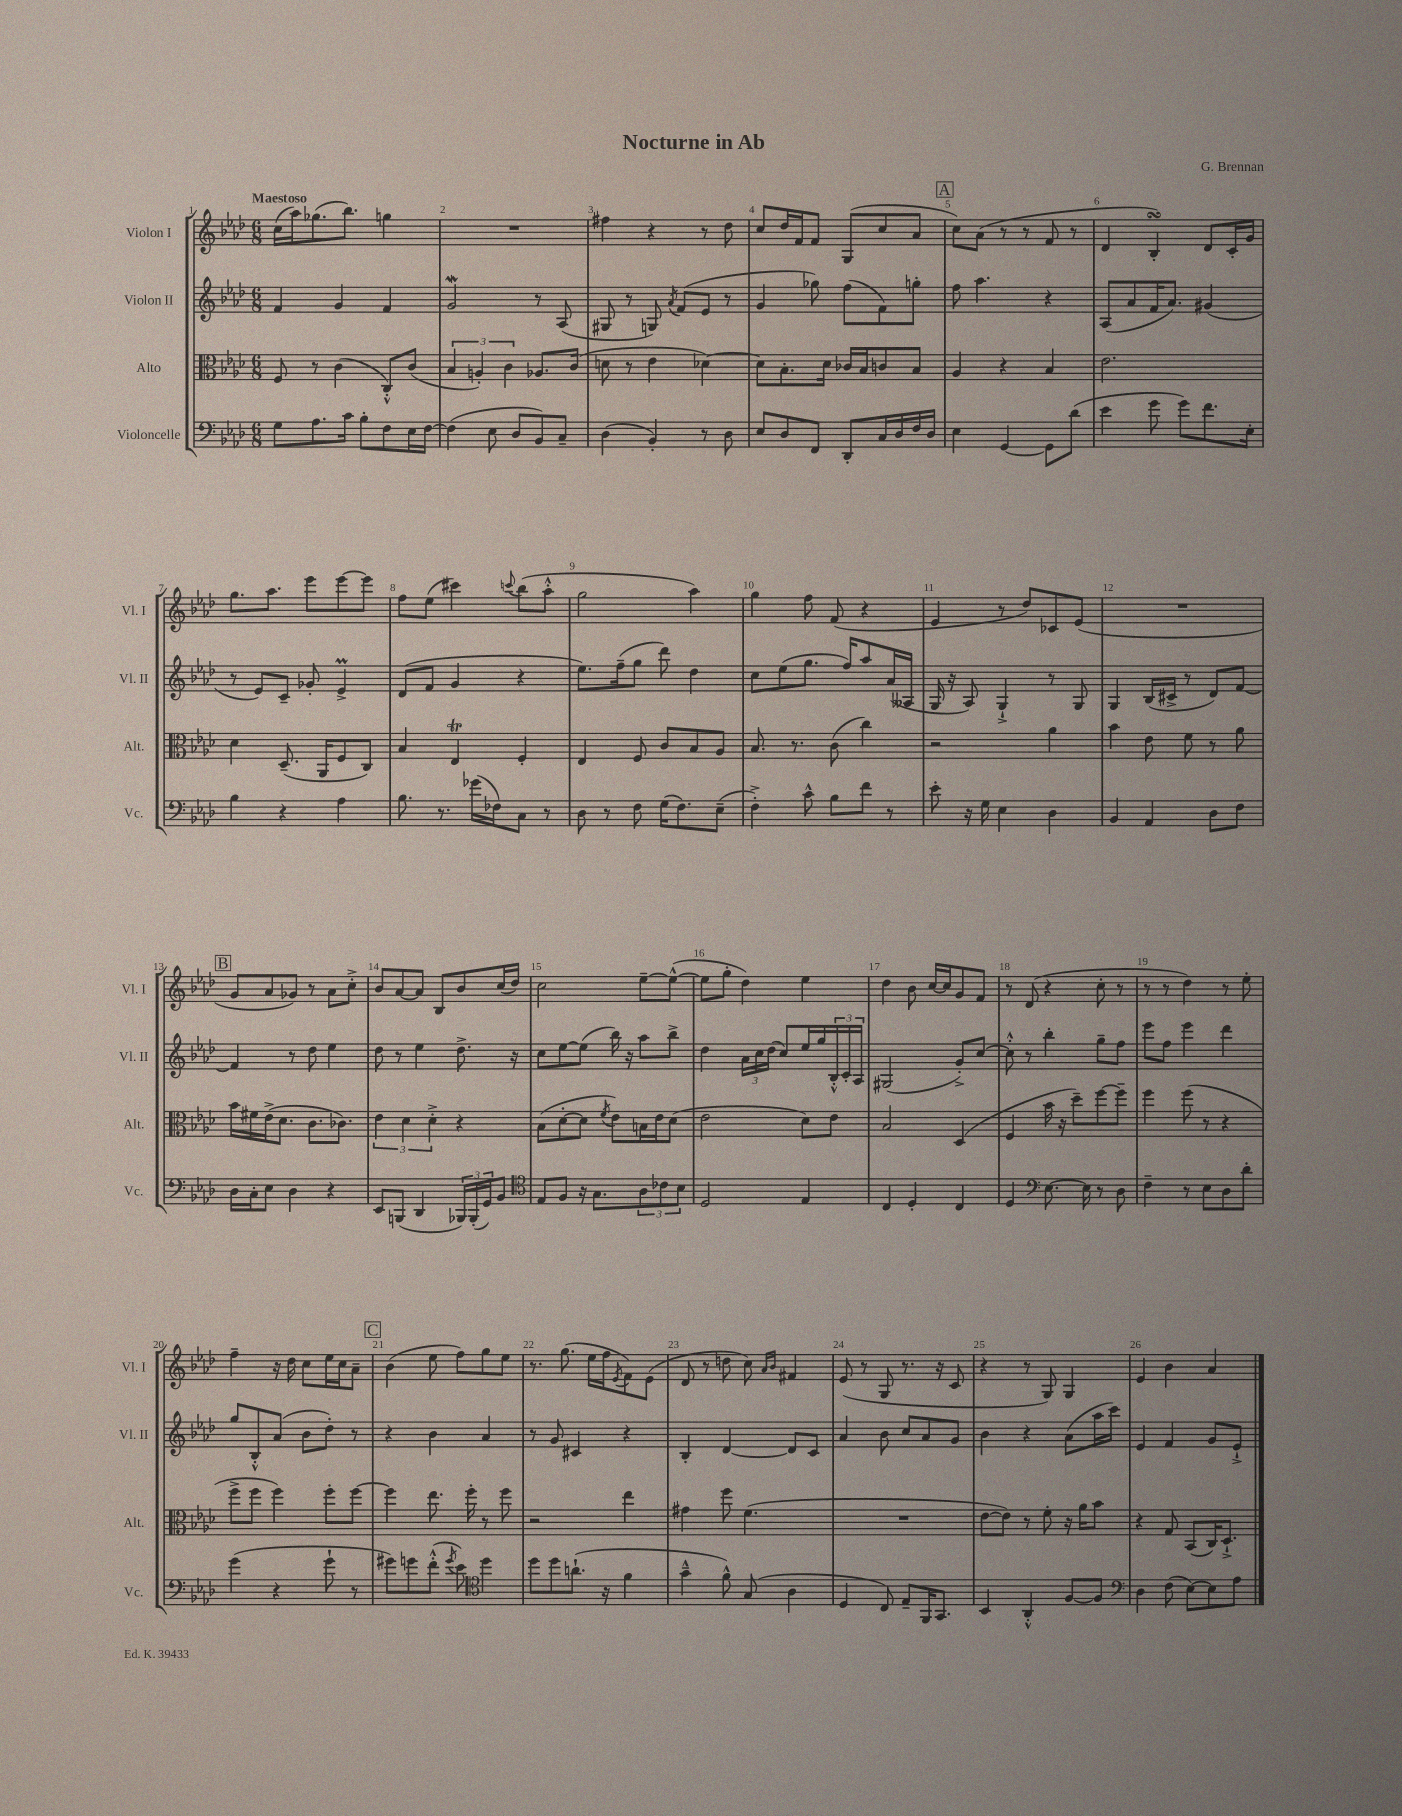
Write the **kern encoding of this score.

**kern	**kern	**kern	**kern
*part4	*part3	*part2	*part1
*staff4	*staff3	*staff2	*staff1
*I"Violoncelle	*I"Alto	*I"Violon II	*I"Violon I
*I'Vc.	*I'Alt.	*I'Vl. II	*I'Vl. I
*clefF4	*clefC3	*clefG2	*clefG2
*k[b-e-a-d-]	*k[b-e-a-d-]	*k[b-e-a-d-]	*k[b-e-a-d-]
*M6/8	*M6/8	*M6/8	*M6/8
=1	=1	=1	=1
!	!	!	!LO:TX:a:B:t=Maestoso
8G\L	8F/	4f/	(16cc\LL
.	.	.	16aa-\J)
8.A-\	8r	.	(8.gg-X\
.	(4c\	4g/	.
16c\Jk	.	.	8.bb-\J)
8B-'\L	.	.	.
8F\	8C'^^/L)	4f/	4ggn\
16E-\L	(8c/J	.	.
[16F\JJ	.	.	.
=2	=2	=2	=2
(4F\]	6B-/	2gW/	2.r
.	6An'/)	.	.
8E-\	.	.	.
.	6c\	.	.
8D-/L	.	.	.
8BB-/)	8.A-X/L	8r	.
8C~/J	.	(8A-/	.
.	(16c/Jk	.	.
=3	=3	=3	=3
(4D-\	8dn\	8G#X/	4ff#X\
.	8r	8r	.
4BB-'/)	4e-\	8Gn/)	4r
.	.	8qa-/	.
.	.	(8f/L	.
8r	[4d-X\)	8e-/J	8r
8D-\	.	8r	8dd-\
=4	=4	=4	=4
8E-/L	8d-\L]	4g/	8cc/L
8D-/	8.B-'\	.	16dd-/L
.	.	.	16f/J
8FF/J	.	8gg-X\)	8f/J
.	16d-\Jk	.	.
8DD-'/L	16c-X/LL	(8ff\L	(8G/L
.	16B-/J	.	.
16C/L	8cn/	8f\)	8cc/
16D-/	.	.	.
16F/	8B-/J	8ggn'\J	8a-/J
16D-/JJ	.	.	.
!!LO:REH:place=s1:t=A
=5	=5	=5	=5
4E-\	4A-/	8ff\	8cc\L)
.	.	4.aa-\	(8a-\J
[4GG/	4r	.	8r
.	.	.	8r
8GG\L]	4B-/	4r	8f/
(8d-\J	.	.	8r
=6	=6	=6	=6
4e-\	2.e-\	(8A-/L	4d-/
.	.	8a-/	.
8g\	.	16f/K	4B-sSSS'/)
.	.	8.a-/J)	.
8g\L)	.	.	.
8.f\	.	(4g#X/	8d-/L
.	.	.	16c'/L
16E-'\Jk	.	.	16g/JJ
!!LO:LB:g=z
=7	=7	=7	=7
4B-\	4d-\	8r	8.gg\L
.	.	8e-/L)	.
.	.	.	8.aa-\J
4r	(8.D-~/	8c~/J	.
.	.	8g-X'/	8eee-\L
.	16AA-/KL	.	.
4A-\	8F/	4e-M^/	[8eee-\
.	8C/J)	.	8eee-\J]
=8	=8	=8	=8
8.B-\	4B-/	(8d-/L	8ff\L
.	.	8f/J	(8ee-\J
8.r	.	.	.
.	4E-T/	4g/	4ccc#X\)
(16g-X\LL	.	.	.
16F-X\J)	.	.	.
.	.	.	8qqcccn/
8C\J	4F'/	4r	(8bb-\L
8r	.	.	8aa-'^^\J
=9	=9	=9	=9
8D-\	4E-/	8.ee-\L)	2gg\
8r	.	.	.
.	.	(16ff~\k	.
8F\	8F/	8gg\J	.
(16G\KL	8c/L	8ddd-\)	.
8.F\)	.	.	.
.	8B-/	4dd-\	4aa-\)
(8E-~\J	8A-/J	.	.
=10	=10	=10	=10
4F'^\)	8.B-/	8cc\L	4gg\
.	.	(8ee-\	.
.	8.r	.	.
8c^^\	.	8.gg\J	8ff\
8B-\L	(8c\	.	(8f/
.	.	16ff/KL)	.
8f\J	4cc\)	8aa-/	4r
8r	.	(16a-/L	.
.	.	16A--X/JJ	.
=11	=11	=11	=11
8e-'\	2r	16G/	4e-/
.	.	16r	.
16r	.	8A-/)	.
16G\	.	.	.
4E-\	.	4G`^/	8r
.	.	.	8dd-/L)
4D-\	4a-\	8r	8c-X/
.	.	8G/	(8e-/J
=12	=12	=12	=12
4BB-/	4b-\	4G/	2.r
4AA-/	8e-\	(16B-/LL	.
.	.	16c#X^/JJ	.
.	8f\	8r	.
8D-\L	8r	8d-/L)	.
8F\J	8a-\	[8f/J	.
!!LO:LB:g=z
!!LO:REH:place=s1:t=B
=13	=13	=13	=13
16D-\LL	16b-\LL	4f/]	8g/L
16C'\J	16f#X\	.	.
8E-\J	(16e-^\J	.	8a-/
.	8.d-\J	.	.
4D-\	.	8r	8g-X/J)
.	8.c\L	8dd-\	8r
4r	.	4ee-\	8a-\L
.	8.c-X\J)	.	.
.	.	.	8cc'^\J
=14	=14	=14	=14
8EE-/L	6e-\	8dd-\	8b-/L
(8BBBn/J	.	8r	[8a-/
.	6d-\	.	.
4DD-/	.	4ee-\	8a-/J]
.	6d-'^\	.	.
.	.	.	8B-/L
24BBB-X/LL)	4r	8.dd-^\	8b-/
(24BBB-'/	.	.	.
24GG/J)	.	.	.
8BB-/J	.	.	(16cc/L
.	.	16r	16dd-/JJ)
=15	=15	=15	=15
*clefC4	*	*	*
8E-/L	(8B-\L	8cc\L	2cc\
8F/J	[8d-'\	[8ee-\	.
16r	8d-\J]	(8ee-\J]	.
8.G\L	.	.	.
.	8qf/	.	.
.	8e-\L)	16bb-\)	.
.	.	16r	.
12A-\	16Bn\L	8aa-\L	[8ee-~\L
.	16e-\J	.	.
12c-X\	.	.	.
.	(8d-\J	8bb-^\J	(8ee-^^\J_
12B-\J	.	.	.
=16	=16	=16	=16
2D-/	2e-\	4dd-\	8ee-\L]
.	.	.	8gg'\J
.	.	24a-\LL	4dd-\)
.	.	24cc\	.
.	.	(24dd-\JJ	.
.	.	8cc/L)	.
4E-/	8d-\L)	16ee-/L	4ee-\
.	.	16gg/	.
.	8e-\J	24B-'^^/	.
.	.	24c'/	.
.	.	24A-/JJ	.
=17	=17	=17	=17
4C/	2B-/	(2G#X/	4dd-\
4D-'/	.	.	8b-\
.	.	.	[16cc/LL
.	.	.	16cc/J]
4C/	(4D-/	8g'^/L)	8g/
.	.	[8cc/J	8f/J
=18	=18	=18	=18
4D-/	4F/	8cc'^^\]	8r
.	.	8r	(8d-/
*clefF4	*	*	*
[8.E-\	16b-\	4bb-'\	4r
.	16r	.	.
.	8dd-~\L)	.	.
16E-\]	.	.	.
8r	[8ff\	8gg~\L	8cc'\
8D-\	8ff~\J]	8ff\J	8r
=19	=19	=19	=19
4F~\	4ff\	8eee-\L	8r
.	.	8ff\J	8r
8r	(8ff\	4eee-\	4dd-\)
8E-\L	8r	.	.
8D-\	4r	4ddd-\	8r
8d-'\J	.	.	8ee-'\
!!LO:LB:g=z
=20	=20	=20	=20
(4g\	8ff^\L	8gg/L	4ff~\
.	8ff\J	8B-'^^/	.
4r	4ff\)	(8a-/J	16r
.	.	.	16dd-\
.	.	8b-\L	8cc\L
8g`\	8ff'\L	8dd-'\J)	16ee-\L
.	.	.	16cc\J
8r	[8ff\J	8r	8a-~\J
!!LO:REH:place=s1:t=C
=21	=21	=21	=21
8g#X\L)	4ff\]	4r	(4b-\
8gn\	.	.	.
(8f'^^\J	8.ee-\	4b-\	8ee-\
8qg/	.	.	.
8e-\)	.	.	8ff\L)
.	16ff'\	.	.
*clefC4	*	*	*
4dd-\	8r	4a-/	8gg\
.	8ff\	.	8ee-\J
=22	=22	=22	=22
8dd-\L	2r	8r	8.r
8dd-\	.	8g/	.
.	.	.	(8.gg\
(8.an`\J	.	4c#X/	.
.	.	.	16ee-\LL
16r	.	.	16ff\J
.	.	.	8qe-/
4f\	4ee-\	4r	8f\)
.	.	.	(8e-\J
=23	=23	=23	=23
4g~^^\	4g#X\	4B-'/	8d-/
.	.	.	8r
8f^^\)	8ff\	[4d-/	8ddn\
(8G/	(4.f\	.	8cc\)
.	.	.	16qqa-/LL
.	.	.	16qqb-/JJ
4A-\	.	8d-/L]	4f#X/
.	.	8c/J	.
=24	=24	=24	=24
4D-/	2.r	4a-/	(8e-/
.	.	.	8r
8C/)	.	8b-\	8G/
8E-~/L	.	8cc/L	8.r
16FF/K	.	8a-/	.
8.GG/J	.	.	16r
.	.	8g/J	8c/
=25	=25	=25	=25
4BB-/	[8e-\L	4b-\	4r
.	8e-\J])	.	.
4AA-'^^/	8r	4r	8r
.	8f'\	.	8G/)
[8F/L	16r	(8a-\L	4G/
.	16a-\KL	.	.
8F/J]	8b-\J	16aa-\L	.
.	.	16ccc\JJ)	.
=26	=26	=26	=26
*clefF4	*	*	*
4D-\	4r	4e-/	4e-/
(8F\	8G/	4f/	4b-\
[8E-\L)	(8BB-/L	.	.
8E-\]	16C/K)	8g/L	4a-/
.	8.D-`^/J	.	.
8A-\J	.	8e-`^/J	.
==	==	==	==
*-	*-	*-	*-
